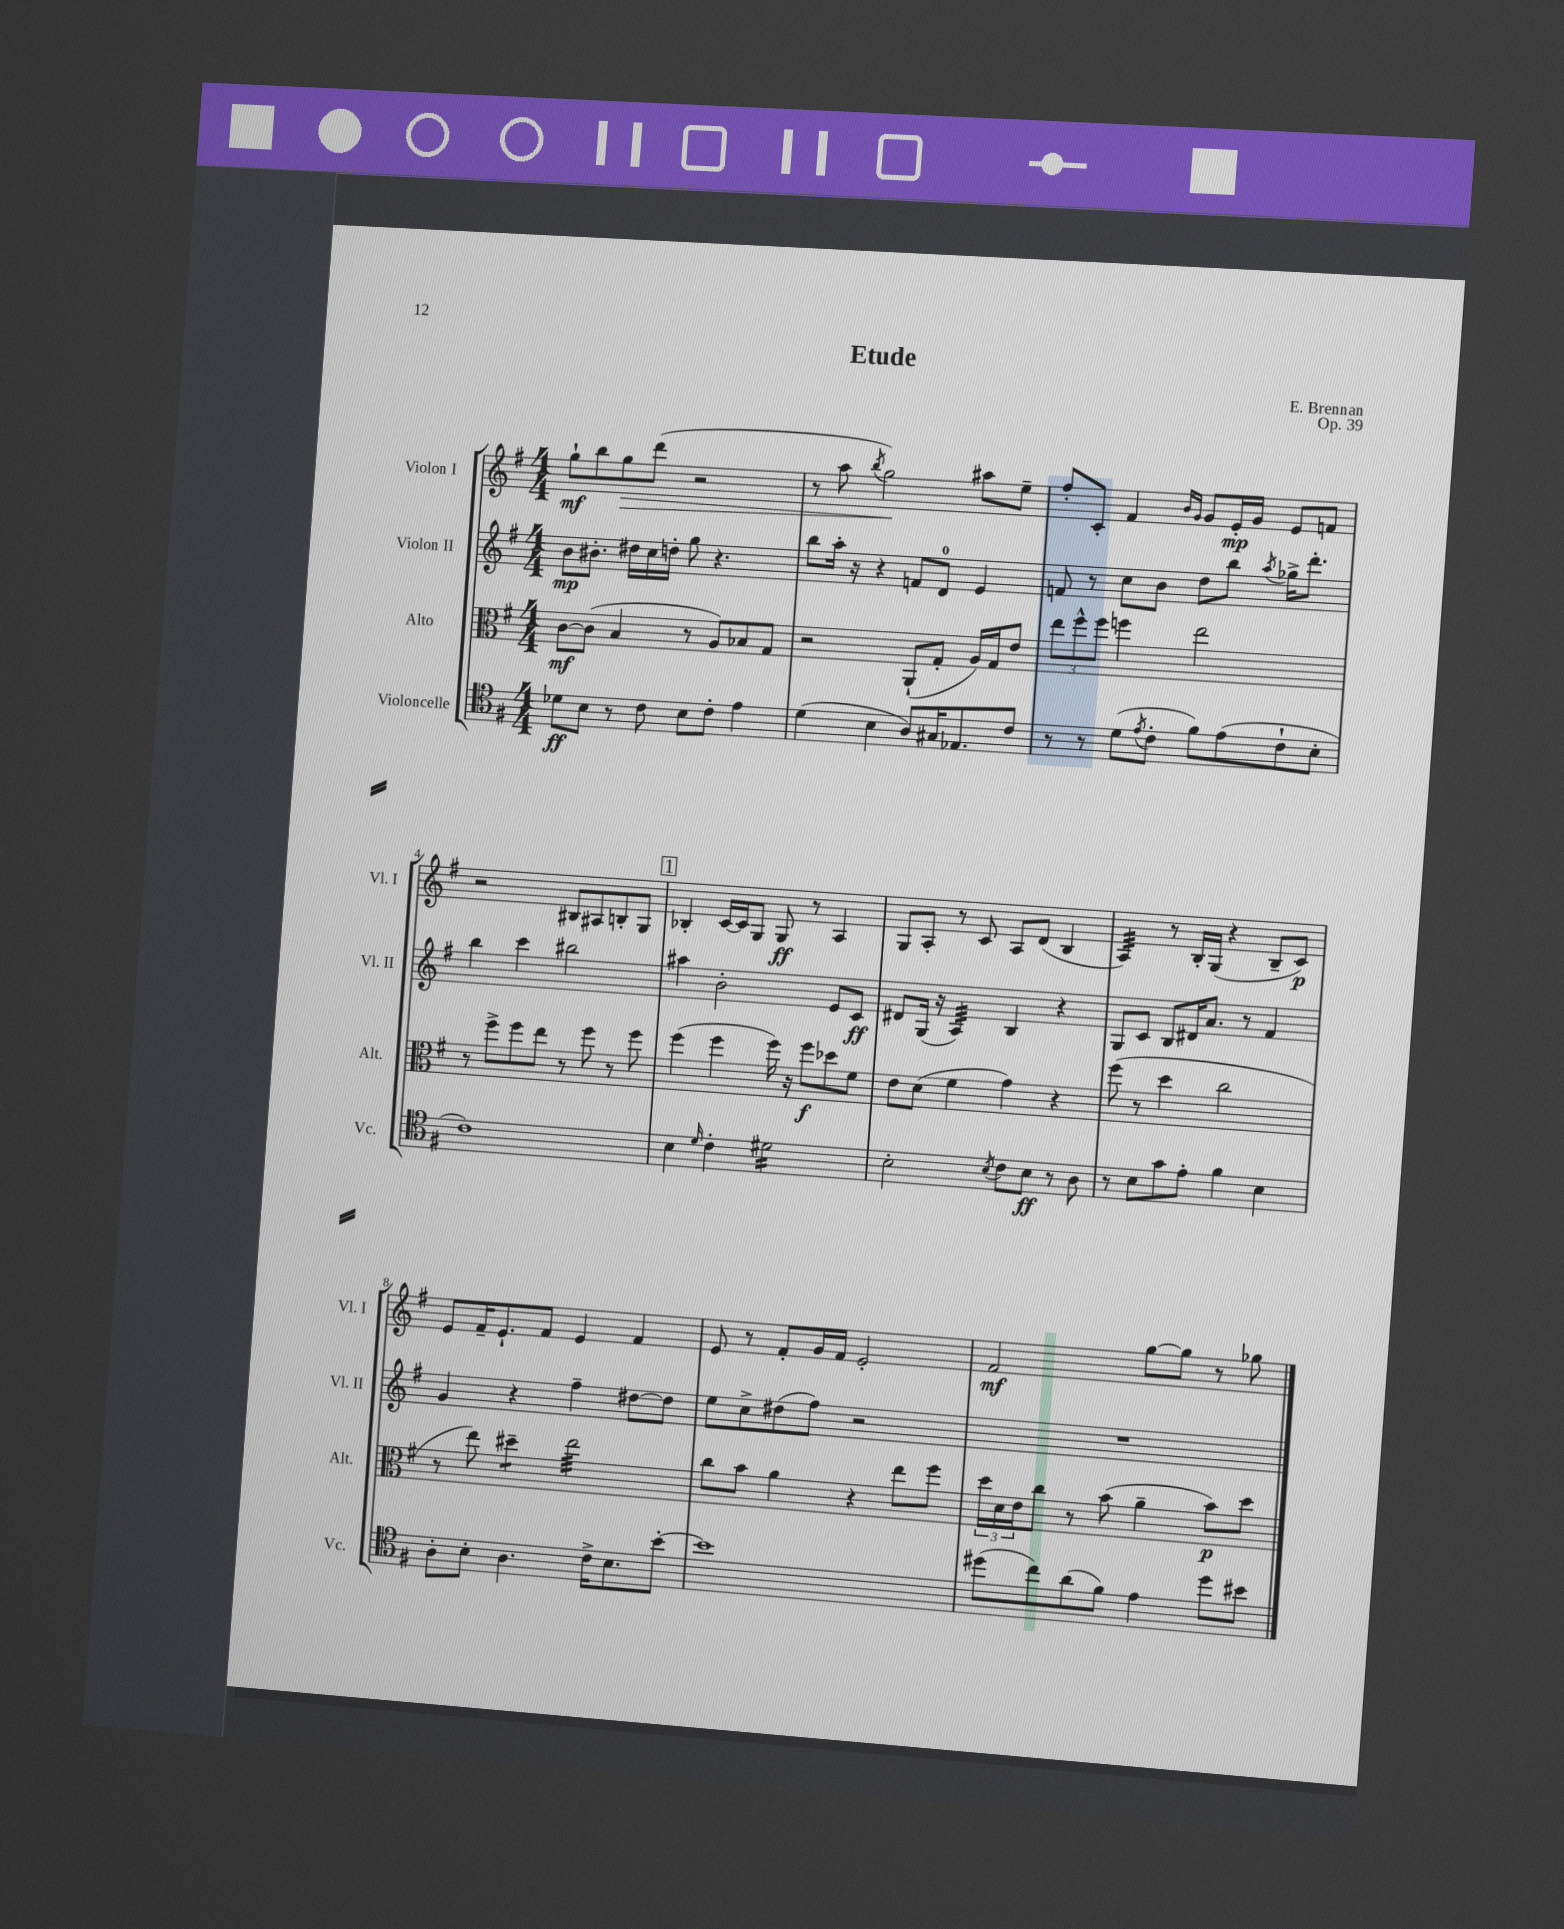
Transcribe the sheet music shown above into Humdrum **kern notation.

**kern	**kern	**kern	**kern
*staff4	*staff3	*staff2	*staff1
*clefC4	*clefC3	*clefG2	*clefG2
*k[f#]	*k[f#]	*k[f#]	*k[f#]
*M4/4	*M4/4	*M4/4	*M4/4
8d-	[8c	8b	8gg`
8B	(8c]	8.b#'	8bb
8r	4B	.	8gg
.	.	16dd#	.
8c	.	16cc	(8ddd
.	.	16dd'	.
8B	8r	8gg	2r
8c'	8A)	4.r	.
4e	8B-	.	.
.	8G	.	.
=	=	=	=
(4d	2r	8bb	8r
.	.	16aa'	8aa
.	.	16r	.
.	.	.	8qbb
4B	.	4r	2gg)
8A)	(8AA`	8f	.
16G#	8G'	8d	.
8.E-	.	.	.
.	16A)	4e	8aa#
.	16G	.	.
8c	8e	.	8ee~
=	=	=	=
8r	12ee	8f	8ff#'
.	12ff#^^	.	.
8r	.	8r	8c'
.	12ff#	.	.
(8d	4ff	8cc	4f#
8qe	.	.	.
8c'	.	8b	.
.	.	.	16qqb
.	.	.	16qqg
8f#)	2ee	8dd	8g
(8e	.	8bb	16e'
.	.	.	16g
.	.	8qaa	.
8c`	.	16gg-^	8e
.	.	8.ddd'	.
8B'	.	.	8f
=	=	=	=
1c)	8r	4bb	2r
.	8ff#^	.	.
.	8ff#	4ccc	.
.	8ee	.	.
.	8r	2bb#	8B#
.	8ff#	.	8A#
.	8r	.	8B'
.	8ff#	.	8G
=	=	=	=
4B	(4ff#	4aa#	4B-'
16qqd	.	.	.
4c'	4ff#	2b'	[16c
.	.	.	16c]
.	.	.	8G
2d#	16ff#)	.	8G
.	16r	.	.
.	8ff#	.	8r
.	8dd-	8e	4A
.	8f#	8c	.
=	=	=	=
2B'	8e	8d#	8G
.	(8d	(16G	8A'
.	.	16r	.
.	4f#	4A)	8r
.	.	.	8c
8qB	.	.	.
8c	4g)	4B	8A
8B	.	.	(8d
8r	4r	4r	4B
8A	.	.	.
=	=	=	=
8r	(8ff#	8G	4A)
8B	8r	8c	.
8g	4dd	8B	8r
8e'	.	16d#	16B'
.	.	8.a	(16G
4f#	2cc	.	4r
.	.	8r	.
4B	.	4f#	8B~
.	.	.	8c)
=	=	=	=
8A'	8r	4g	8e
8B'	8ee)	.	16f#~
.	.	.	8.e`
4.A	4dd#~	4r	.
.	.	.	8f#
.	2ee	4ff#~	4e
16c^	.	.	.
8.B	.	.	.
.	.	[8dd#	4f#
[8b'	.	8dd#]	.
=	=	=	=
1b]	8cc	8ee	8e
.	8b	8cc^	8r
.	4a	(8dd#	8f#'
.	.	8ff#)	16g
.	.	.	16f#
.	4r	2r	2e'
.	8ee	.	.
.	8ff#	.	.
=	=	=	=
(8dd#	24dd	1r	2f#
.	24d	.	.
.	24e	.	.
8cc)	8cc	.	.
(8a	8r	.	.
8f#)	(8b	.	.
4e	4a~	.	[8gg
.	.	.	8gg]
8dd#	8b)	.	8r
8b#	8dd	.	8gg-
==	==	==	==
*-	*-	*-	*-
